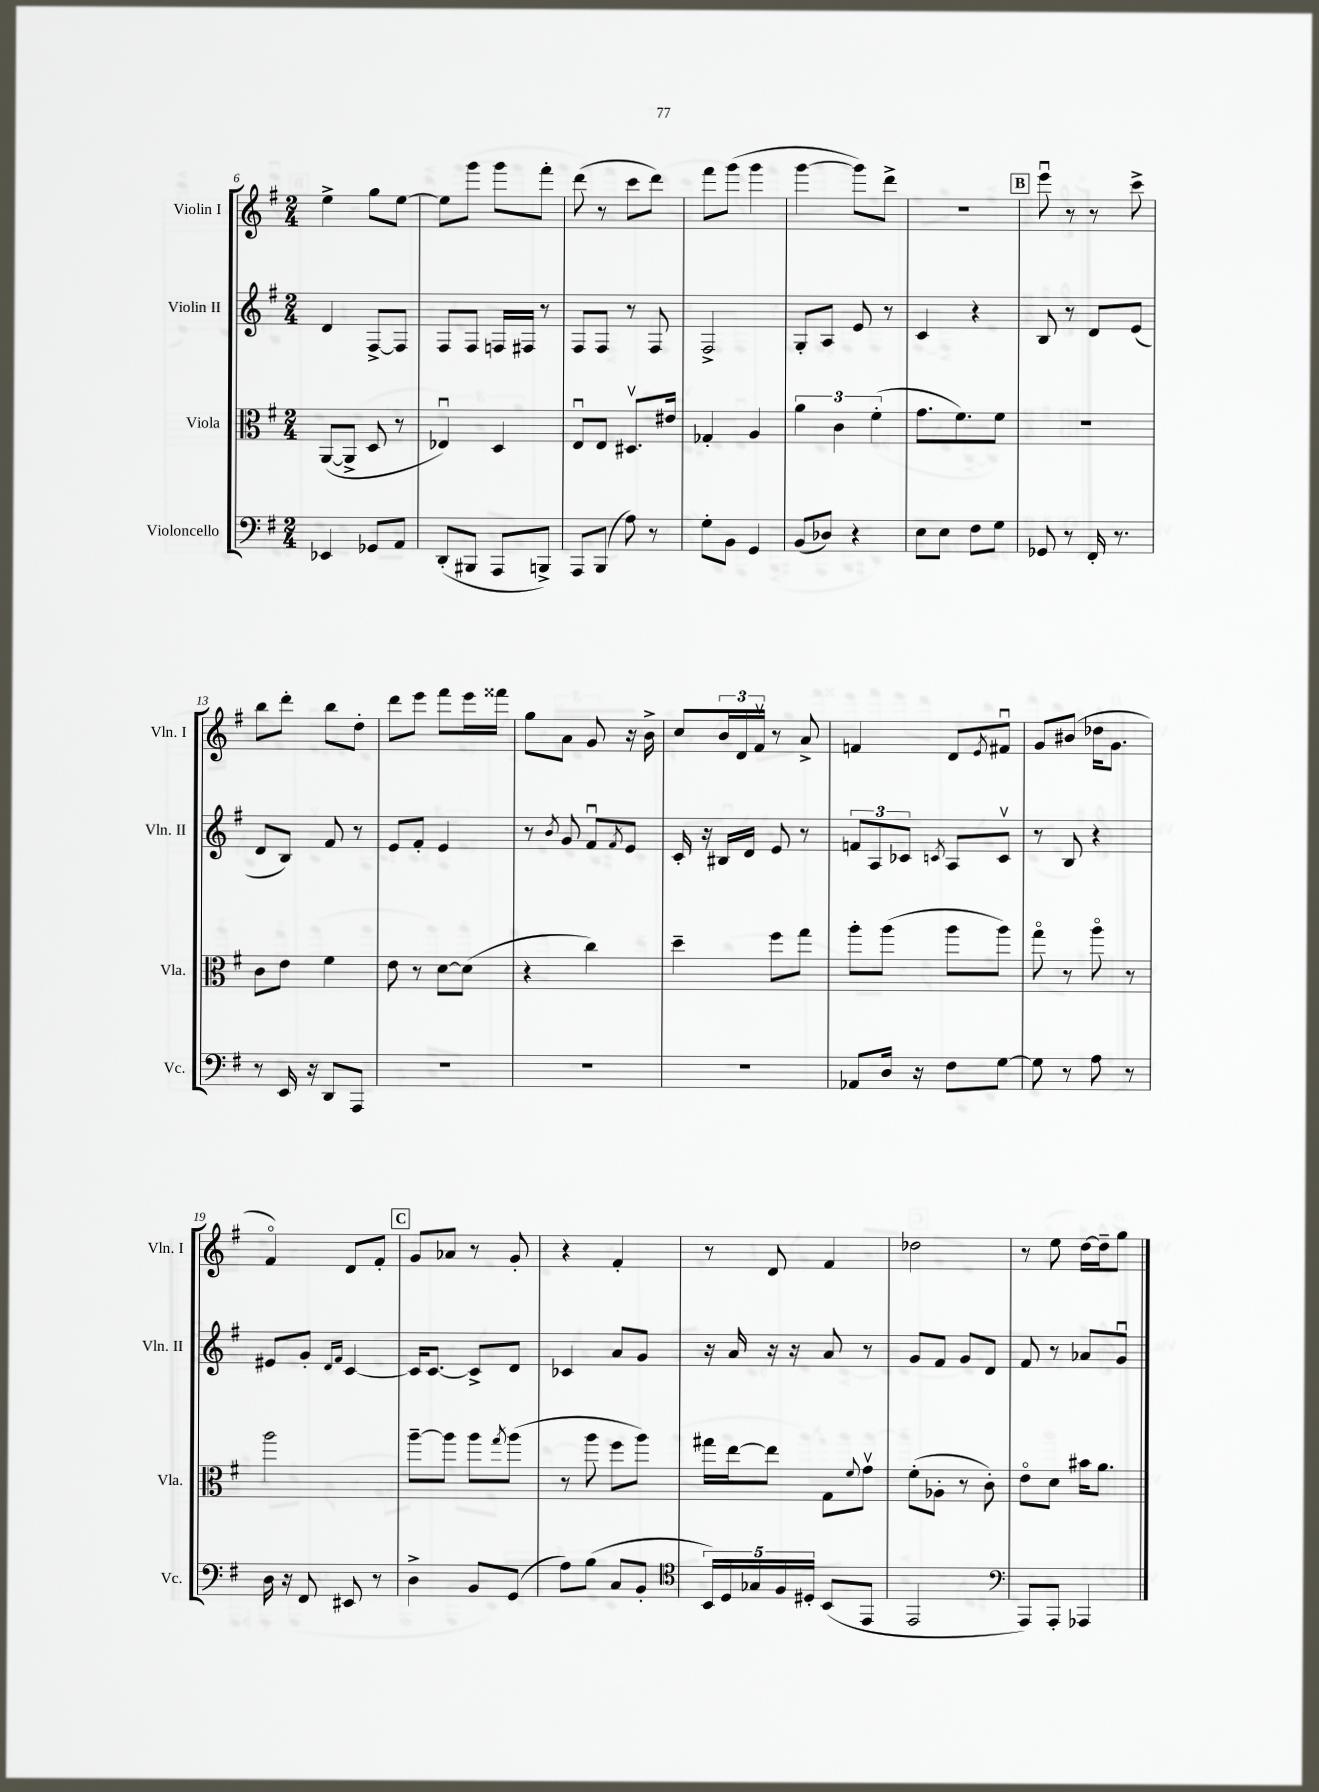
<<
\new StaffGroup <<
\new Staff = "s0" \with { instrumentName = "Violin I" shortInstrumentName = "Vln. I" } {
    \clef treble \key g \major \numericTimeSignature \time 2/4
    e''4-> g''8 e''8~ |
    e''8 g'''8 g'''8 fis'''8-. |
    d'''8( r8 c'''8 d'''8) |
    fis'''8 g'''8( g'''4 |
    g'''4~ g'''8) d'''8-> |
    R2 |
    \mark \markup { \box "B" } e'''8\downbow r8 r8 c'''8-> |
    b''8 d'''8-. b''8 d''8-. |
    d'''8 e'''8 fis'''8 e'''16 fisis'''16 |
    g''8 a'8 g'8 r16 b'16-> |
    c''8 \tuplet 3/2 { b'16 d'16 fis'16\upbow } r8 a'8-> |
    f'4 d'8 \acciaccatura { e'8 } fis'8\downbow |
    g'8 bis'8( des''16 g'8. |
    fis'4\flageolet) d'8 fis'8-. |
    \mark \markup { \box "C" } g'8 aes'8 r8 g'8-. |
    r4 fis'4-. |
    r8 d'8 fis'4 |
    des''2 |
    r8 e''8 d''16~ d''16-- g''8 \bar "|." |
}
\new Staff = "s1" \with { instrumentName = "Violin II" shortInstrumentName = "Vln. II" } {
    \clef treble \key g \major \numericTimeSignature \time 2/4
    d'4 fis8~-> fis8 |
    fis8 fis8 f16 fis16 r8 |
    fis8 fis8 r8 fis8 |
    fis2-> |
    g8-. a8 e'8 r8 |
    c'4 r4 |
    \mark \markup { \box "B" } b8 r8 d'8 e'8( |
    d'8 b8) fis'8 r8 |
    e'8 fis'8-. e'4 |
    r8 \acciaccatura { b'8 } g'8 fis'8\downbow \acciaccatura { fis'8 } e'8 |
    c'16-. r16 bis16 d'16 e'8 r8 |
    \tuplet 3/2 { f'8 a8 ces'8 } \acciaccatura { c'8 } a8 c'8\upbow |
    r8 b8 r4 |
    eis'8 g'8-. \grace { d'16 fis'16 } c'4~ |
    \mark \markup { \box "C" } c'16 c'8.~ c'8-> d'8 |
    ces'4 a'8 g'8 |
    r16 a'16 r16 r16 a'8 r8 |
    g'8 fis'8 g'8 d'8 |
    fis'8 r8 aes'8 g'8\downbow \bar "|." |
}
\new Staff = "s2" \with { instrumentName = "Viola" shortInstrumentName = "Vla." } {
    \clef alto \key g \major \numericTimeSignature \time 2/4
    a,8~( a,8-> d8 r8 |
    ees4\downbow) d4 |
    e8\downbow e8 dis8.\upbow eis'16 |
    ges4-. a4 |
    \tuplet 3/2 { a'4 c'4 fis'4-.( } |
    g'8. fis'8.) fis'8 |
    \mark \markup { \box "B" } R2 |
    c'8 e'8 fis'4 |
    e'8 r8 d'8~ d'8( |
    r4 c''4) |
    d''4-- fis''8 g''8 |
    a''8-. a''8( a''8 a''8) |
    g''8\flageolet r8 a''8\flageolet r8 |
    a''2 |
    \mark \markup { \box "C" } a''8~-- a''8 a''8 \acciaccatura { g''8 } a''8( |
    r8 a''8 fis''8 a''8) |
    gis''16 e''16~ e''8 g8 \appoggiatura { fis'8 } g'8\upbow |
    fis'8-.( aes8-. r8 c'8-.) |
    e'8\flageolet d'8 bis'16 a'8. \bar "|." |
}
\new Staff = "s3" \with { instrumentName = "Violoncello" shortInstrumentName = "Vc." } {
    \clef bass \key g \major \numericTimeSignature \time 2/4
    ees,4 ges,8 a,8 |
    d,8-.( bis,,8 a,,8 b,,8->) |
    a,,8 b,,8( a8) r8 |
    g8-. b,8 g,4 |
    b,8( des8) r4 |
    e8 e8 fis8 g8 |
    \mark \markup { \box "B" } ges,8 r8 fis,16-. r8. |
    r8 e,16 r16 d,8 a,,8 |
    R2 |
    R2 |
    R2 |
    aes,8 d16 r16 fis8 g8~ |
    g8 r8 a8 r8 |
    d16 r16 fis,8 eis,8 r8 |
    \mark \markup { \box "C" } d4-> b,8 g,8( |
    a8) b8( c8 b,8-. |
    \clef tenor \tuplet 5/4 { b,16) d16 ges16 fis16 dis16-. } b,8( e,8 |
    e,2 |
    \clef bass a,,8) a,,8-. aes,,4 \bar "|." |
}
>>
>>
\layout { \context { \Score currentBarNumber = #6 } }
